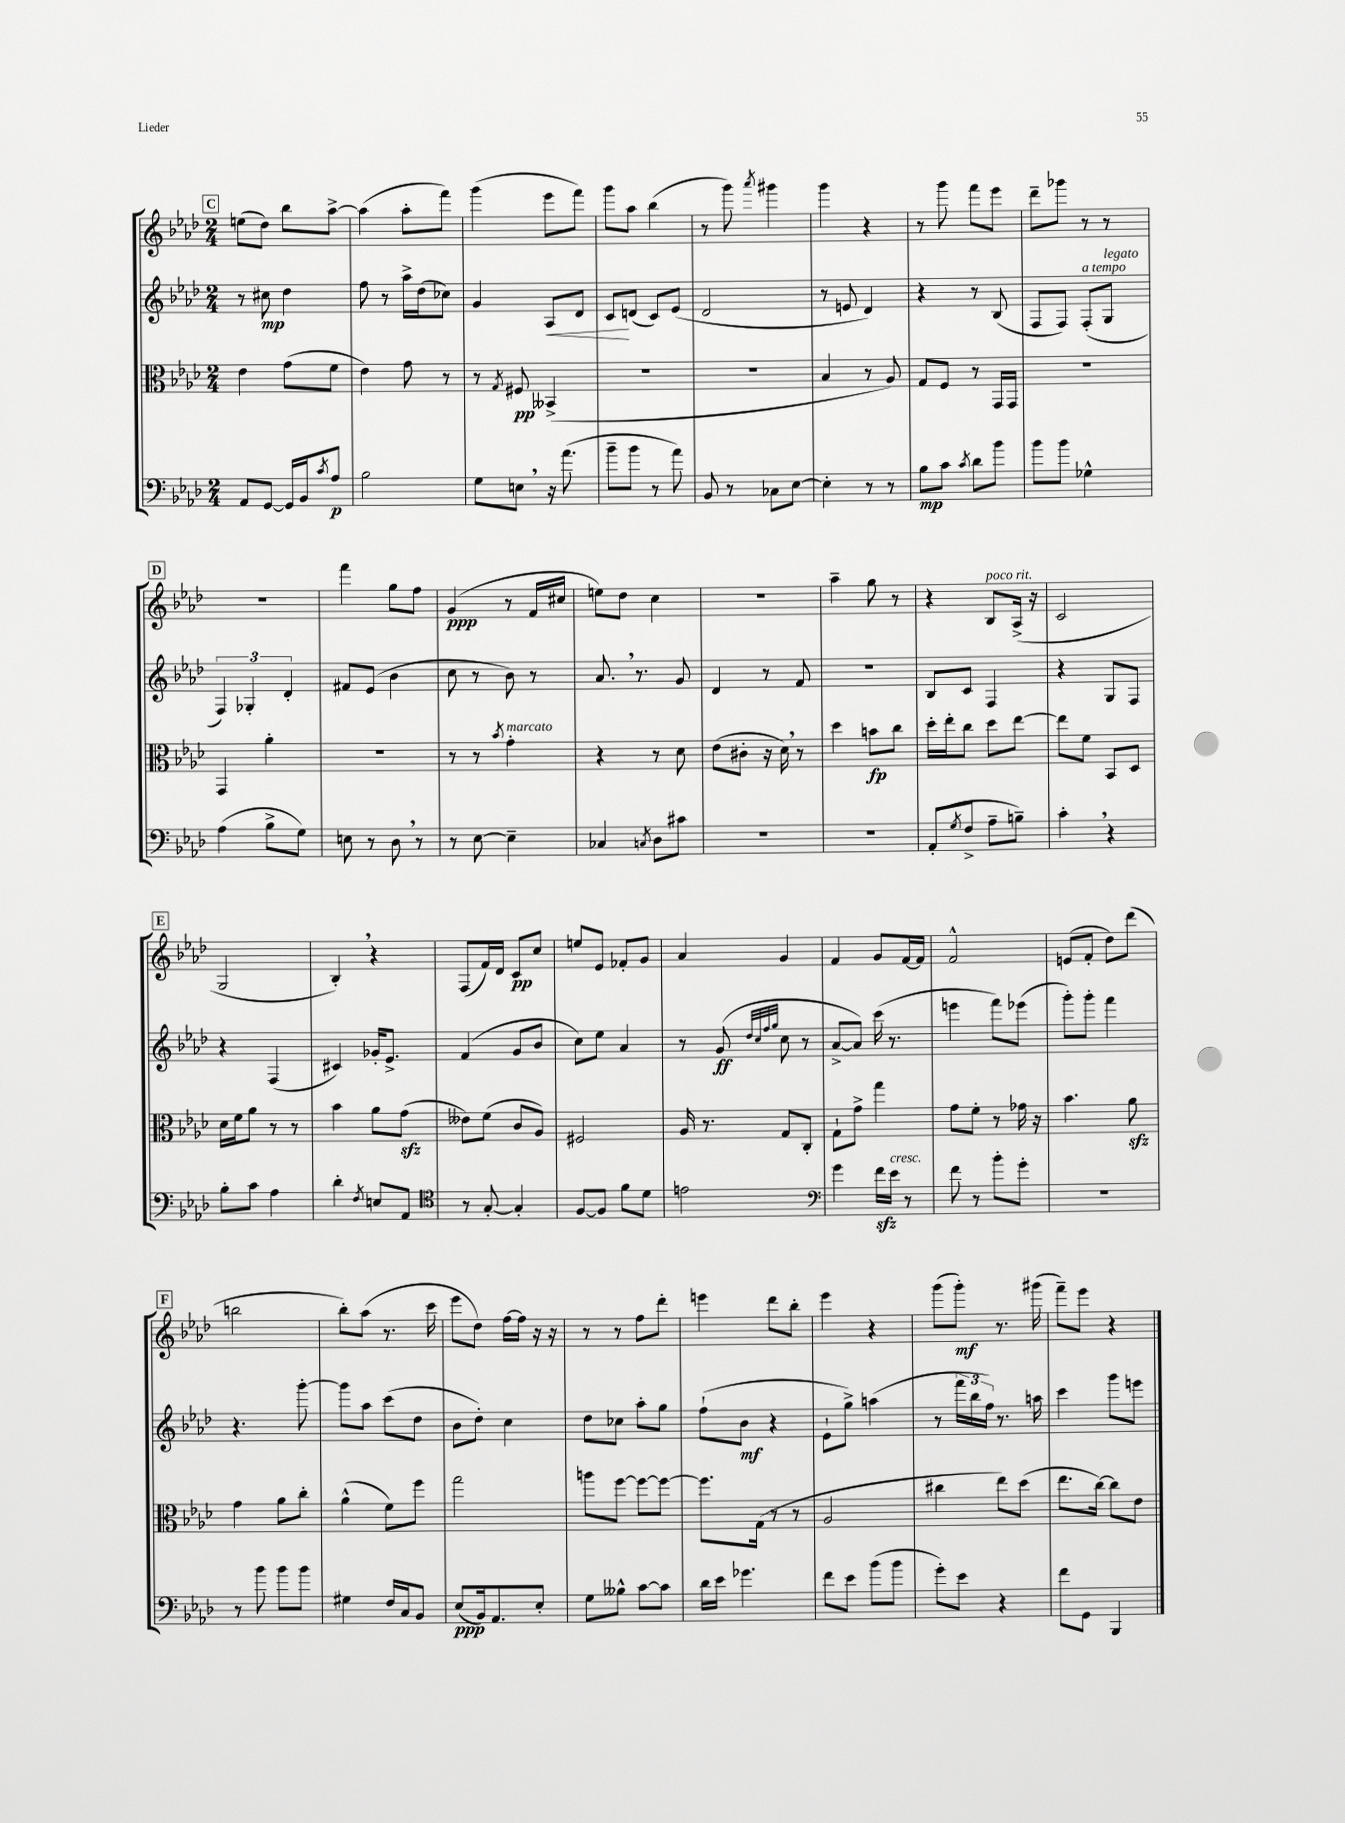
<<
\new StaffGroup <<
\new Staff = "s0" {
    \clef treble \key aes \major \numericTimeSignature \time 2/4
    \mark \markup { \box "C" } e''8( des''8) bes''8 aes''8~-> |
    aes''4( aes''8-. f'''8) |
    g'''4( ees'''8 f'''8) |
    g'''8 aes''8 bes''4( |
    r8 g'''8) \acciaccatura { aes'''8 } gis'''4 |
    g'''4 r4 |
    r8 g'''8 f'''8 ees'''8 |
    des'''8-- ges'''8 r8 r8 |
    \mark \markup { \box "D" } r2 |
    f'''4 g''8 f''8 |
    g'4\ppp( r8 f'16 cis''16 |
    e''8) des''8 c''4 |
    R2 |
    aes''4-- g''8 r8 |
    r4 bes8^\markup { \italic "poco rit." } aes16->( r16 |
    c'2 |
    \mark \markup { \box "E" } g2 |
    bes4-.) \breathe r4 |
    f8( f'16) des'16 c'8\pp c''8 |
    e''8 ees'8 fes'8-. g'8 |
    aes'4 g'4 |
    f'4 g'8 f'16~ f'16 |
    f'2-^ |
    e'8( f'8-. des''8) des'''8( |
    \mark \markup { \box "F" } b''2 |
    bes''8-.) aes''8( r8. c'''16 |
    ees'''8 des''8) f''16~ f''16 r16 r16 |
    r8 r8 f''8 des'''8-. |
    e'''4 des'''8 bes''8-. |
    ees'''4 r4 |
    g'''8( g'''8-.\mf) r8. gis'''16( |
    f'''8--) ees'''8 r4 \bar "|." |
}
\new Staff = "s1" {
    \clef treble \key aes \major \numericTimeSignature \time 2/4
    \mark \markup { \box "C" } r8 cis''8\mp des''4 |
    f''8 r8 aes''16-> des''16( ces''8) |
    g'4 aes8\< des'8 |
    c'8\! d'8( c'8) ees'8( |
    des'2 |
    r8 e'8 des'4) |
    r4 r8 bes8( |
    f8 f8) f8-.^\markup { \italic "a tempo" }( g8^\markup { \italic "legato" } |
    \mark \markup { \box "D" } \tuplet 3/2 { f4) ges4-. des'4-. } |
    fis'8 ees'8( bes'4 |
    c''8 r8 bes'8) r8 |
    aes'8. \breathe r8. g'8 |
    des'4 r8 f'8 |
    r2 |
    bes8 c'8 f4 |
    r4 g8 f8 |
    \mark \markup { \box "E" } r4 f4( |
    cis'4) ges'16-. ees'8.-> |
    f'4( g'8 bes'8 |
    c''8) ees''8 aes'4 |
    r8 g'8\ff( \grace { des''32 c''32 f''32 g''32 } c''8 r8 |
    aes'8~-> aes'8) c'''16( r8. |
    e'''4 f'''8) ees'''8( |
    g'''8-.) g'''8-. f'''4 |
    \mark \markup { \box "F" } r4. g'''8~-. |
    g'''8 aes''8 c'''8( des''8 |
    bes'8 des''8-.) c''4 |
    des''8 ces''8 aes''8-. g''8 |
    f''8-!( bes'8\mf r4 |
    ees'8-! g''8->) a''4( |
    r8 \tuplet 3/2 { f'''16 bes''16 f''16) } r8. a''16 |
    c'''4 g'''8 e'''8 \bar "|." |
}
\new Staff = "s2" {
    \clef alto \key aes \major \numericTimeSignature \time 2/4
    \mark \markup { \box "C" } ees'4 g'8( f'8 |
    ees'4) g'8 r8 |
    r8 \acciaccatura { g8 } fis8\pp beses,4->( |
    r2 |
    r2 |
    bes4 r8 aes8) |
    g8 f8 r8 g,16 g,16 |
    R2 |
    \mark \markup { \box "D" } g,4 aes'4-. |
    R2 |
    r8 r8 \acciaccatura { bes'8 } g'4-.^\markup { \italic "marcato" } |
    r4 r8 des'8 |
    ees'8( cis'8-. r16 des'16) \breathe r8 |
    des''4 b'8\fp c''8 |
    des''16-. ees''16-. c''8 des''8 ees''8~ |
    ees''8 f'8 bes,8 des8 |
    \mark \markup { \box "E" } des'16 f'16 aes'8 r8 r8 |
    bes'4 aes'8 g'8\sfz( |
    eeses'8) f'8( c'8 aes8) |
    fis2 |
    aes16 r8. g8 c8-. |
    g8-! g'8-> g''4 |
    g'8 f'8-. r8 ges'16 r16 |
    bes'4. aes'8\sfz |
    \mark \markup { \box "F" } g'4 aes'8 c''8-. |
    aes'4-^( f'8) f''8 |
    g''2 |
    a''8 f''8~ f''8~ f''8~ |
    f''8. g16( r8 r8 |
    aes2 |
    cis''4 ees''8) des''8( |
    ees''8. c''16~) c''8 ees'8 \bar "|." |
}
\new Staff = "s3" {
    \clef bass \key aes \major \numericTimeSignature \time 2/4
    \mark \markup { \box "C" } aes,8 g,8~ g,16 bes,16 \acciaccatura { c'8 } aes8\p |
    bes2 |
    g8 e8 \breathe r16 aes'8.( |
    bes'8-- bes'8 r8 aes'8) |
    bes,8 r8 ces8 ees8~ |
    ees4-. r8 r8 |
    bes8\mp c'8 \acciaccatura { c'8 } des'8 bes'8 |
    bes'8 bes'8 ges4-^ |
    \mark \markup { \box "D" } aes4( bes8-> g8) |
    e8 r8 des8 \breathe r8 |
    r8 ees8~ ees4-- |
    ces4 \acciaccatura { c8 } des8 cis'8 |
    R2 |
    R2 |
    aes,8-.( \acciaccatura { g8 } f8-> aes8-- b8--) |
    c'4-. \breathe r4 |
    \mark \markup { \box "E" } bes8-. c'8 aes4 |
    des'4-. \acciaccatura { f8 } e8 aes,8 |
    \clef tenor r8 g8~-. g4-. |
    f8~ f8 f'8 des'8 |
    e'2 |
    \clef bass g'4 f'16\sfz ees'16^\markup { \italic "cresc." } r8 |
    f'8 r8 bes'8-. g'8-. |
    R2 |
    \mark \markup { \box "F" } r8 bes'8 bes'8 bes'8 |
    gis4 f16 c16 bes,8 |
    ees8\ppp( bes,16) aes,8. ees8-. |
    g8 beses8-^ c'8~ c'8 |
    des'16 ees'16 ges'4. |
    f'8 ees'8 bes'8( bes'8 |
    g'8-.) ees'8 r4 |
    f'8 g,8 bes,,4 \bar "|." |
}
>>
>>
